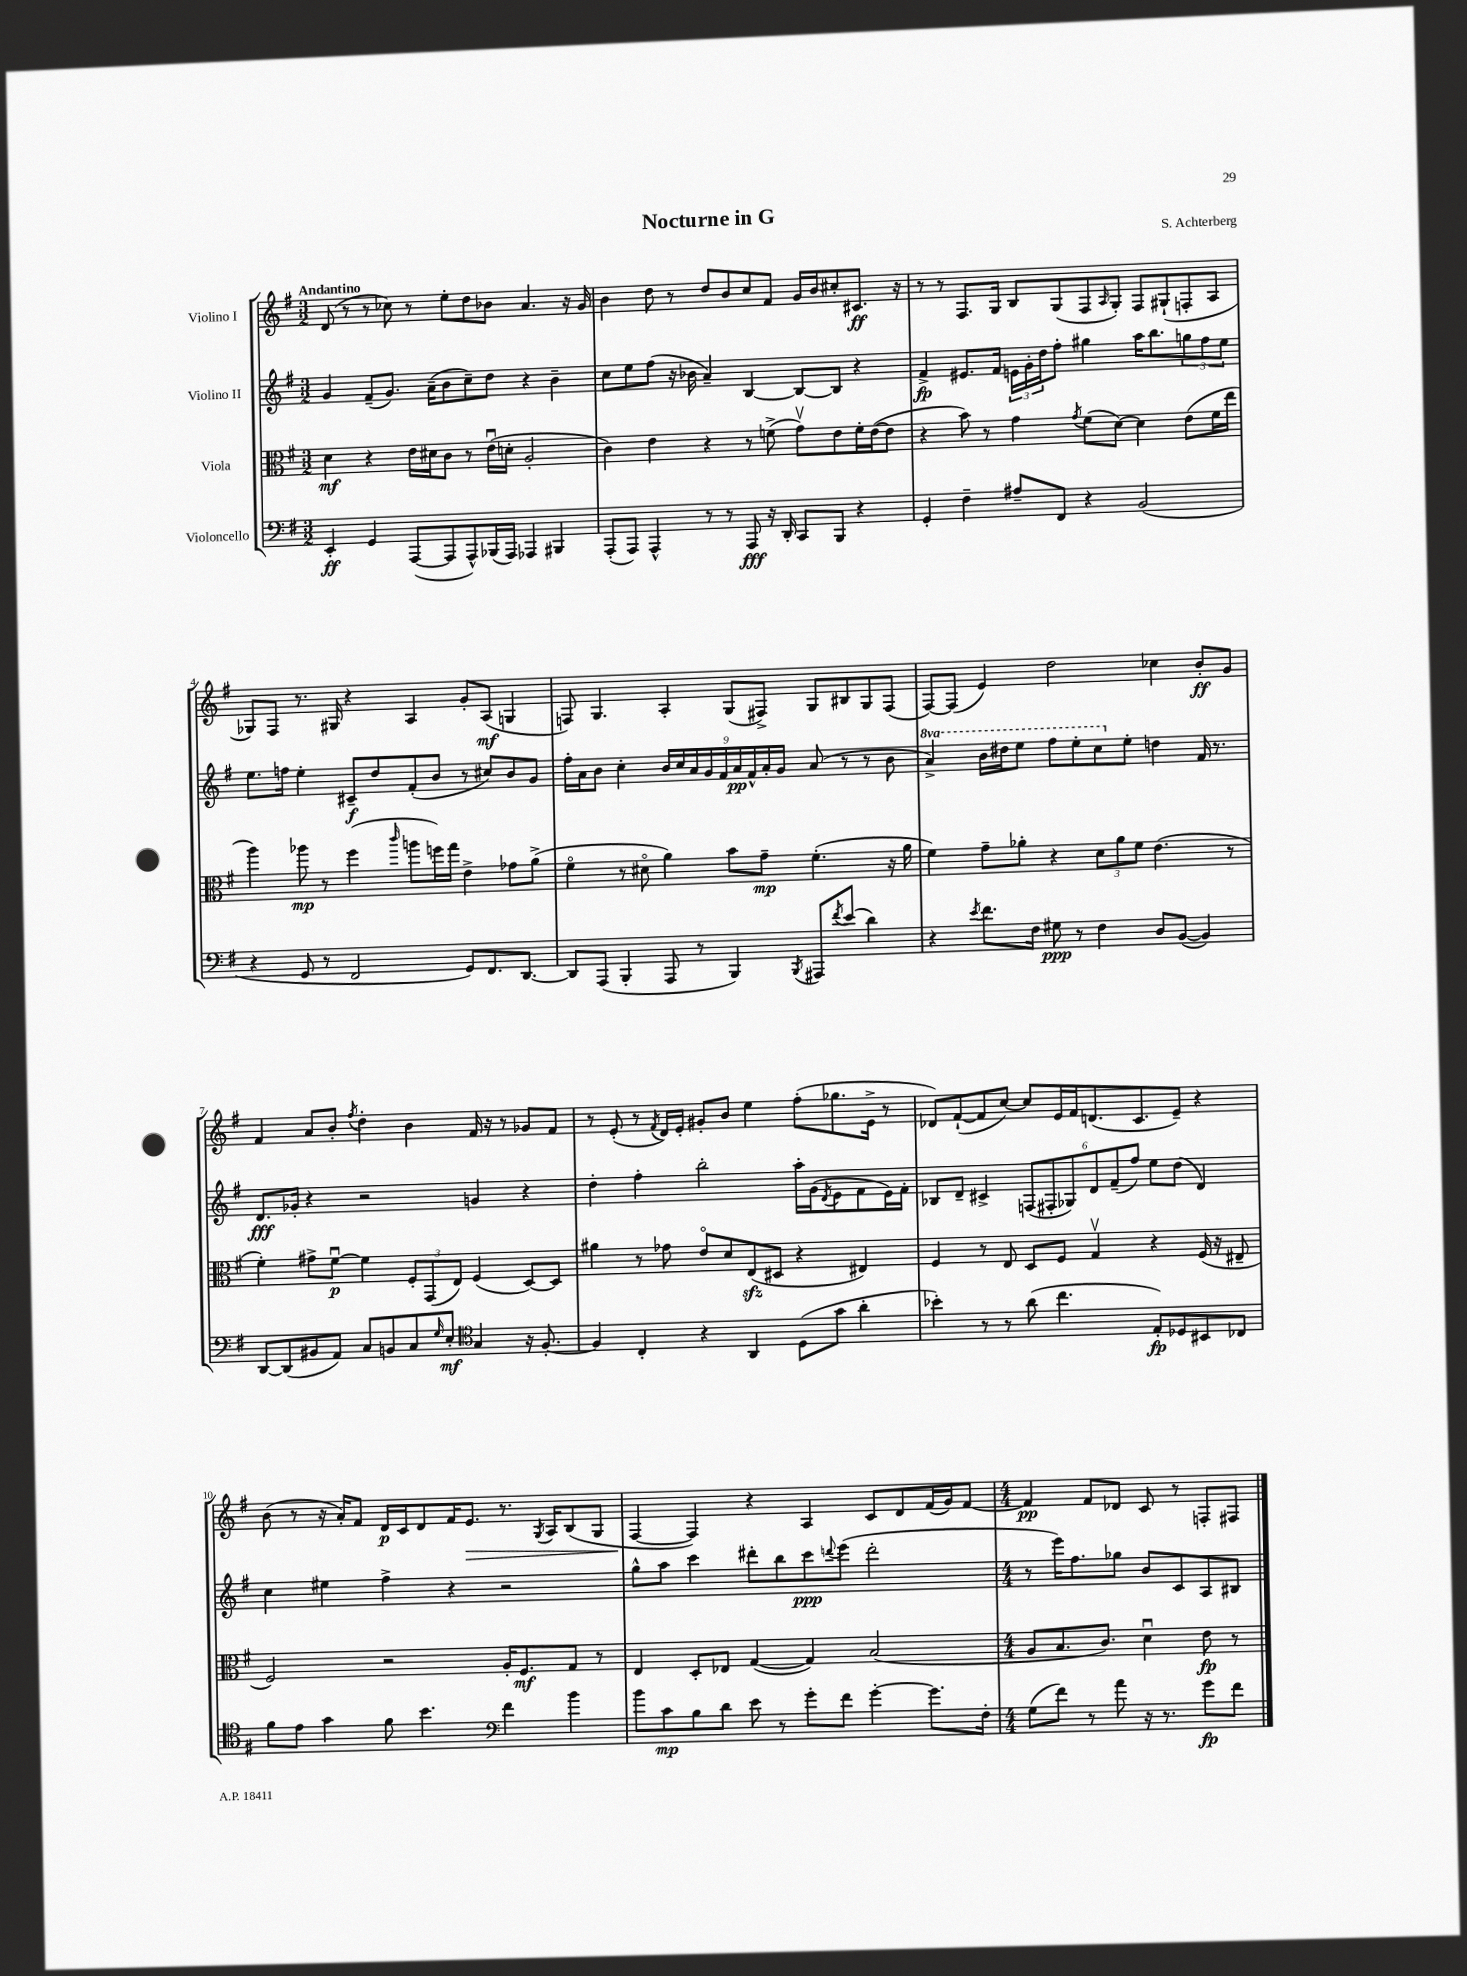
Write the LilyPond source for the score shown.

\header { title = "Nocturne in G" composer = "S. Achterberg" }
<<
\new StaffGroup <<
\new Staff = "s0" \with { instrumentName = "Violino I" } {
    \clef treble \key g \major \numericTimeSignature \time 3/2 \tempo "Andantino"
    d'8( r8 r8 ces''8) r8 e''8-. d''8 bes'8 a'4. r16 g'16 |
    b'4 d''8 r8 d''8 b'8 c''8 fis'8 g'16 b'16 cis''8-. cis'8.\ff r16 |
    r8 r8 fis8. g16 b8 g8( fis8 \grace { a16 } g8-.) fis8 gis8-!( f8-. a8 |
    ges8) fis8 r8. gis16 r4 a4 g'8-. a8\mf( g4 |
    f8) g4. a4-. g8( fis8->) g8 bis8 g8 fis8( |
    fis8~) fis8( e'4) d''2 ces''4 b'8-.\ff g'8 |
    fis'4 a'8 b'8-. \acciaccatura { fis''8 } d''4-. b'4 fis'16 r16 r8 ges'8 fis'8 |
    r8 e'8-.( r8 \acciaccatura { fis'8 } d'16) e'16-. gis'8-. b'8 e''4 fis''8-.( ges''8. e'16-> r8 |
    des'8) fis'8~-!( fis'8 c''8~) c''8 e'16 fis'16 d'8.( c'8. e'8--) r4 |
    b'8( r8 r16 a'16-.) fis'8 d'16\p c'16 d'8 fis'16 e'8.\> r8. \acciaccatura { g8 } a16 b8( g8 |
    fis4~\! fis4) r4 a4 c'8 d'8 fis'16( g'16) fis'8~ |
    \numericTimeSignature \time 4/4 fis'4\pp fis'8 des'8 c'8 r8 f8-. fis8 \bar "|." |
}
\new Staff = "s1" \with { instrumentName = "Violino II" } {
    \clef treble \key g \major \numericTimeSignature \time 3/2 \set Staff.ottavationMarkups = #ottavation-simple-ordinals
    g'4 fis'8--( g'8.) a'16--( b'8 c''8--) d''8 r4 b'4-- |
    c''8 e''8 fis''8( r16 bes'16 a'4--) b4~ b8~ b8 r4 |
    fis'4->\fp eis'8. fis'16 \tuplet 3/2 { e'16 g'16-. d''16 } fis''8-. gis''4 a''16 b''8. \tuplet 3/2 { g''8 fis''8 e''8 } |
    e''8. f''16 e''4-. cis'8--\f d''8 fis'8-.( b'8 r8 cis''8) b'8 g'8 |
    fis''16-. a'16 b'8 c''4-. \tuplet 9/8 { b'16 c''16 a'16 g'16 fis'16 a'16\pp fis'16-^ a'16-. g'16 } a'8( r8 r8 b'8 |
    \ottava #1 a''4->) b''16 dis'''16 e'''8 fis'''8 e'''8-. c'''8 \ottava #0 e''8-. d''!4 fis'16 r8. |
    d'8.\fff ges'16-. r4 r2 g'4 r4 |
    d''4-. fis''4-. b''2-. a''16-. g'16( \acciaccatura { d'8 } e'8 fis'8 e'16) fis'16-. |
    bes8 d'8-- cis'4-> \tuplet 6/4 { f8( fis8-. ges8) d'8 fis'8--( fis''8) } e''8 d''8( d'4) |
    c''4 eis''4 fis''4-> r4 r2 |
    g''8-^ a''8 c'''4 dis'''8-. b''8 c'''8\ppp \appoggiatura { d'''8 } e'''8( d'''2-. |
    \numericTimeSignature \time 4/4 r8 e'''16) fis''8. ges''8 b'8 c'8 a8 bis8 \bar "|." |
}
\new Staff = "s2" \with { instrumentName = "Viola" } {
    \clef alto \key g \major \numericTimeSignature \time 3/2
    d'4\mf r4 e'16 dis'16 c'8 r8 e'16\downbow( d'16-. a2-. |
    c'4) e'4 r4 r8 f'8->( g'8\upbow) e'8 f'16-. e'16~( e'8 |
    r4 b'8) r8 g'4 \acciaccatura { g'8 } fis'8( d'8~) d'4 e'8( fis'16 e''16 |
    a''4) aes''8\mp r8 fis''4( \grace { c'''16 } a''8 f''16) g''16 e'4-> ges'8 a'8->( |
    fis'4\flageolet r8 dis'8\flageolet a'4) b'8 g'8--\mp fis'4.-.( r16 a'16 |
    fis'4) g'8-- aes'8-. r4 \tuplet 3/2 { d'8 aes'8 fis'8 } e'4.( r8 |
    fis'4-.) gis'8-> fis'8~\downbow\p fis'4 \tuplet 3/2 { fis8-. g,8( e8) } fis4( d8~) d8 |
    ais'4 r8 ges'8 e'8\flageolet d'8 e8\sfz( dis8 r4 eis4) |
    fis4 r8 e8 d8 fis8 g4\upbow r4 fis16( r16 eis8-- |
    fis2) r2 a16-. fis8.\mf g8 r8 |
    e4 d8-. ees8 g4~( g4) b2( |
    \numericTimeSignature \time 4/4 a8 b8. c'8.) d'4\downbow e'8\fp r8 \bar "|." |
}
\new Staff = "s3" \with { instrumentName = "Violoncello" } {
    \clef bass \key g \major \numericTimeSignature \time 3/2
    e,4-.\ff g,4 a,,8~( a,,8 a,,8-^) bes,,16( a,,16) aes,,4 bis,,4 |
    a,,8-.( a,,8) a,,4-^ r8 r8 a,,8\fff r16 d,16-. c,8 b,,8 r4 |
    g,4-. fis4-- ais8-- fis,8 r4 b,2( |
    r4 g,8 r8 fis,2 g,8) fis,8. d,8.~ |
    d,8 a,,8( b,,4-. a,,8 r8 b,,4) \acciaccatura { b,,8 } ais,,8 \acciaccatura { fis'8 } e'8( d'4) |
    r4 \acciaccatura { e'8 } fis'8. fis16 gis8\ppp r8 fis4 d8 b,8~( b,4) |
    d,8~ d,8( bis,8 a,8) c8 b,8 c8 \grace { g16 } e8-.\mf \clef tenor g4 r16 fis8.~-. |
    fis4 c4-. r4 a,4 d8( g'8 a'4-. |
    bes'4-.) r8 r8 a'8( c''4. e8-.\fp) des8 bis,8 ces8 |
    fis'8 e'8 g'4 fis'8 b'4. \clef bass fis'4 b'4 |
    b'8 c'8\mp b8 d'8 e'8 r8 g'8-. fis'8 g'4~-. g'8. fis16-. |
    \numericTimeSignature \time 4/4 g8( fis'8) r8 a'8 r16 r8. g'8\fp fis'8 \bar "|." |
}
>>
>>
